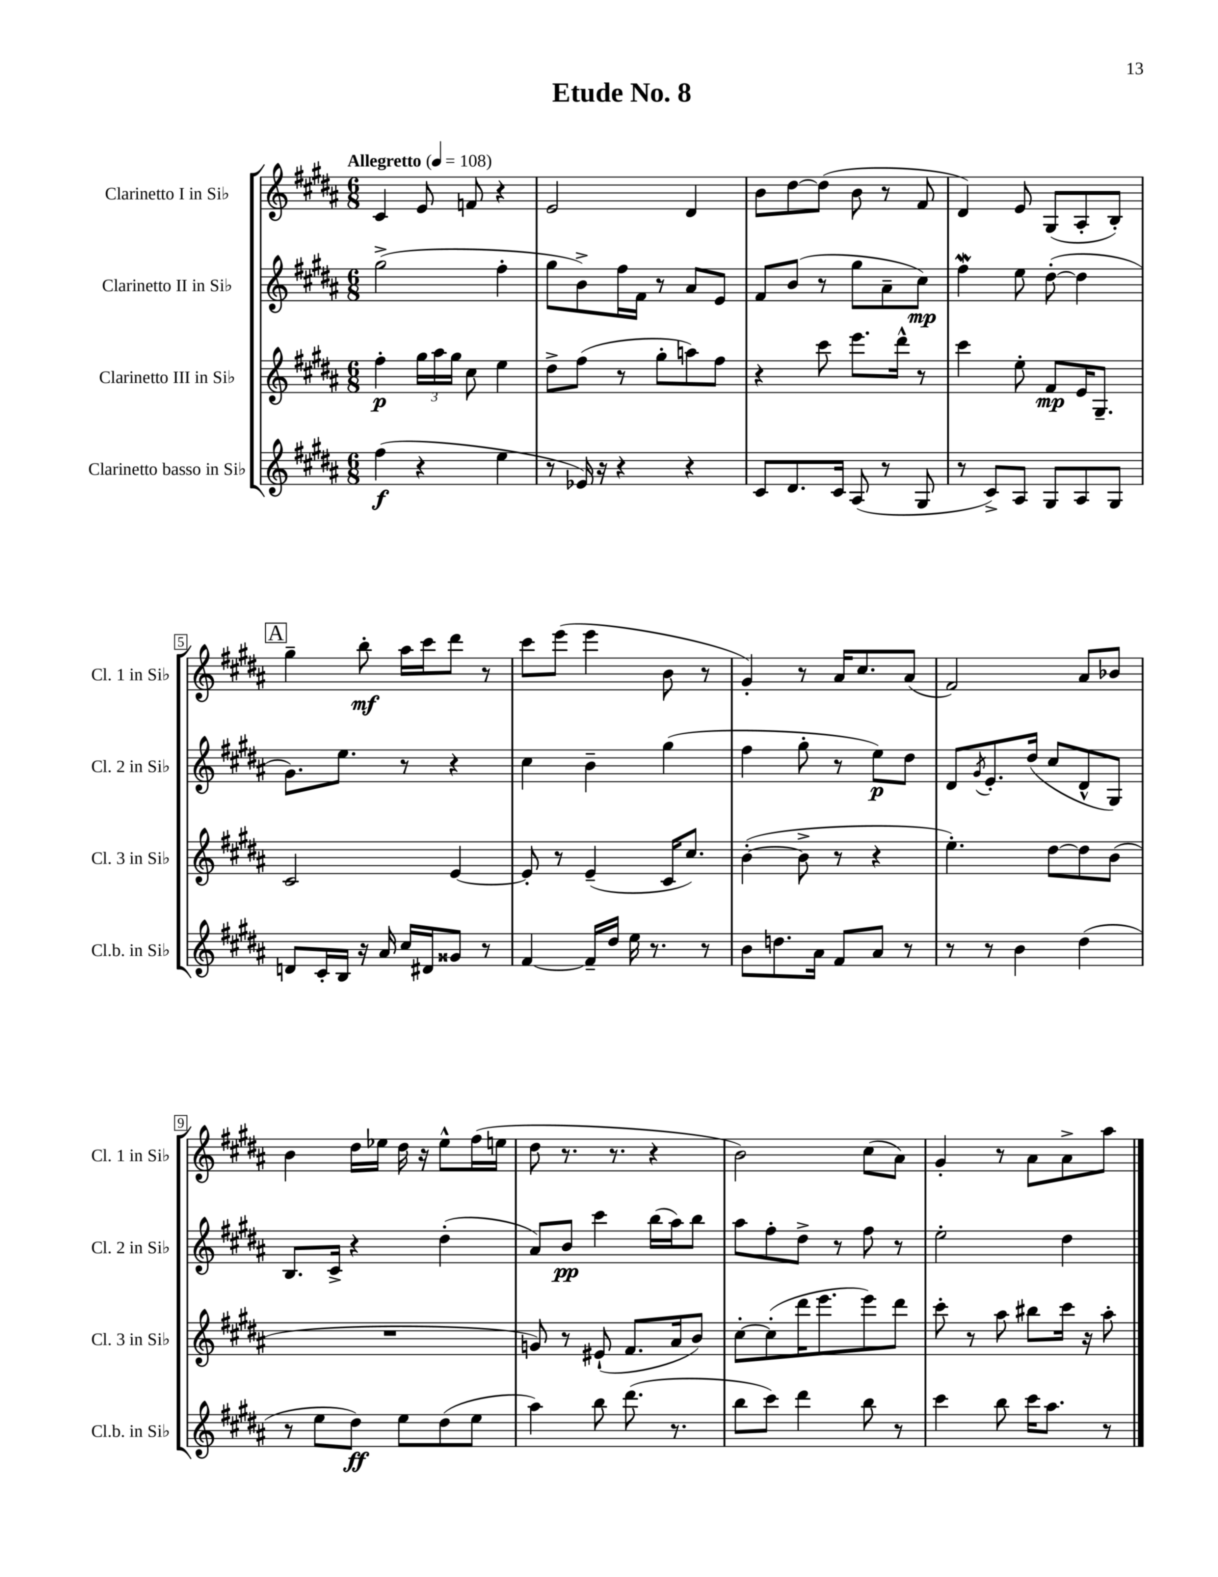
\header { title = "Etude No. 8" }
<<
\new StaffGroup <<
\new Staff = "s0" \with { instrumentName = "Clarinetto I in Sib" shortInstrumentName = "Cl. 1 in Sib" } {
    \clef treble \key b \major \numericTimeSignature \time 6/8 \tempo "Allegretto" 4 = 108
    cis'4 e'8 f'8 r4 |
    e'2 dis'4 |
    b'8 dis''8~ dis''8( b'8 r8 fis'8 |
    dis'4) e'8 gis8( ais8-. b8-.) |
    \mark \markup { \box "A" } gis''4-- b''8-.\mf ais''16 cis'''16 dis'''8 r8 |
    cis'''8 e'''8( e'''4 b'8 r8 |
    gis'4-.) r8 ais'16 cis''8. ais'8( |
    fis'2) ais'8 bes'8 |
    b'4 dis''16 ees''16 dis''16 r16 ees''8-^ fis''16( e''16 |
    dis''8 r8. r8. r4 |
    b'2) cis''8( ais'8) |
    gis'4-. r8 ais'8 ais'8-> ais''8 \bar "|." |
}
\new Staff = "s1" \with { instrumentName = "Clarinetto II in Sib" shortInstrumentName = "Cl. 2 in Sib" } {
    \clef treble \key b \major \numericTimeSignature \time 6/8
    gis''2->( fis''4-. |
    gis''8 b'8->) fis''16 fis'16 r8 ais'8 e'8 |
    fis'8 b'8( r8 gis''8 ais'8-- cis''8\mp) |
    fis''4\mordent e''8 dis''8~-.( dis''4 |
    \mark \markup { \box "A" } gis'8.) e''8. r8 r4 |
    cis''4 b'4-- gis''4( |
    fis''4 gis''8-. r8 e''8\p) dis''8 |
    dis'8 \acciaccatura { gis'8 } e'8.-. dis''16( cis''8 dis'8-^ gis8) |
    b8. cis'16-> r4 dis''4-.( |
    ais'8) b'8\pp cis'''4 b''16( ais''16) b''8 |
    ais''8 fis''8-. dis''8-> r8 fis''8 r8 |
    e''2-. dis''4 \bar "|." |
}
\new Staff = "s2" \with { instrumentName = "Clarinetto III in Sib" shortInstrumentName = "Cl. 3 in Sib" } {
    \clef treble \key b \major \numericTimeSignature \time 6/8
    fis''4-.\p \tuplet 3/2 { gis''16 ais''16 gis''16 } cis''8 e''4 |
    dis''8-> fis''8( r8 gis''8-. a''8) fis''8 |
    r4 cis'''8 e'''8. dis'''16-^ r8 |
    cis'''4 e''8-. fis'8\mp e'16 gis8.-- |
    \mark \markup { \box "A" } cis'2 e'4~ |
    e'8-. r8 e'4--( cis'16 cis''8.) |
    b'4~-.( b'8-> r8 r4 |
    e''4.-.) dis''8~ dis''8 b'8( |
    R2. |
    g'8) r8 eis'8-!( fis'8. ais'16 b'8) |
    cis''8~-. cis''8-.( dis'''16 e'''8. e'''8) dis'''8 |
    cis'''8-. r8 ais''8 bis''8 cis'''16 r16 ais''8-. \bar "|." |
}
\new Staff = "s3" \with { instrumentName = "Clarinetto basso in Sib" shortInstrumentName = "Cl.b. in Sib" } {
    \clef treble \key b \major \numericTimeSignature \time 6/8
    fis''4\f( r4 e''4 |
    r8 ees'16) r16 r4 r4 |
    cis'8 dis'8. cis'16 ais8( r8 gis8 |
    r8 cis'8->) ais8 gis8 ais8 gis8 |
    \mark \markup { \box "A" } d'8 cis'16-. b16 r16 ais'16 cis''16 dis'16 gisis'8 r8 |
    fis'4~ fis'16-- dis''16 e''16 r8. r8 |
    b'8 d''8. ais'16 fis'8 ais'8 r8 |
    r8 r8 b'4 dis''4( |
    r8 e''8 dis''8\ff) e''8 dis''8( e''8 |
    ais''4) b''8 dis'''8.( r8. |
    b''8 cis'''8) dis'''4 b''8 r8 |
    cis'''4 b''8 cis'''16 ais''8. r8 \bar "|." |
}
>>
>>
\layout { \context { \Score \override BarNumber.stencil = #(make-stencil-boxer 0.1 0.3 ly:text-interface::print) } }
